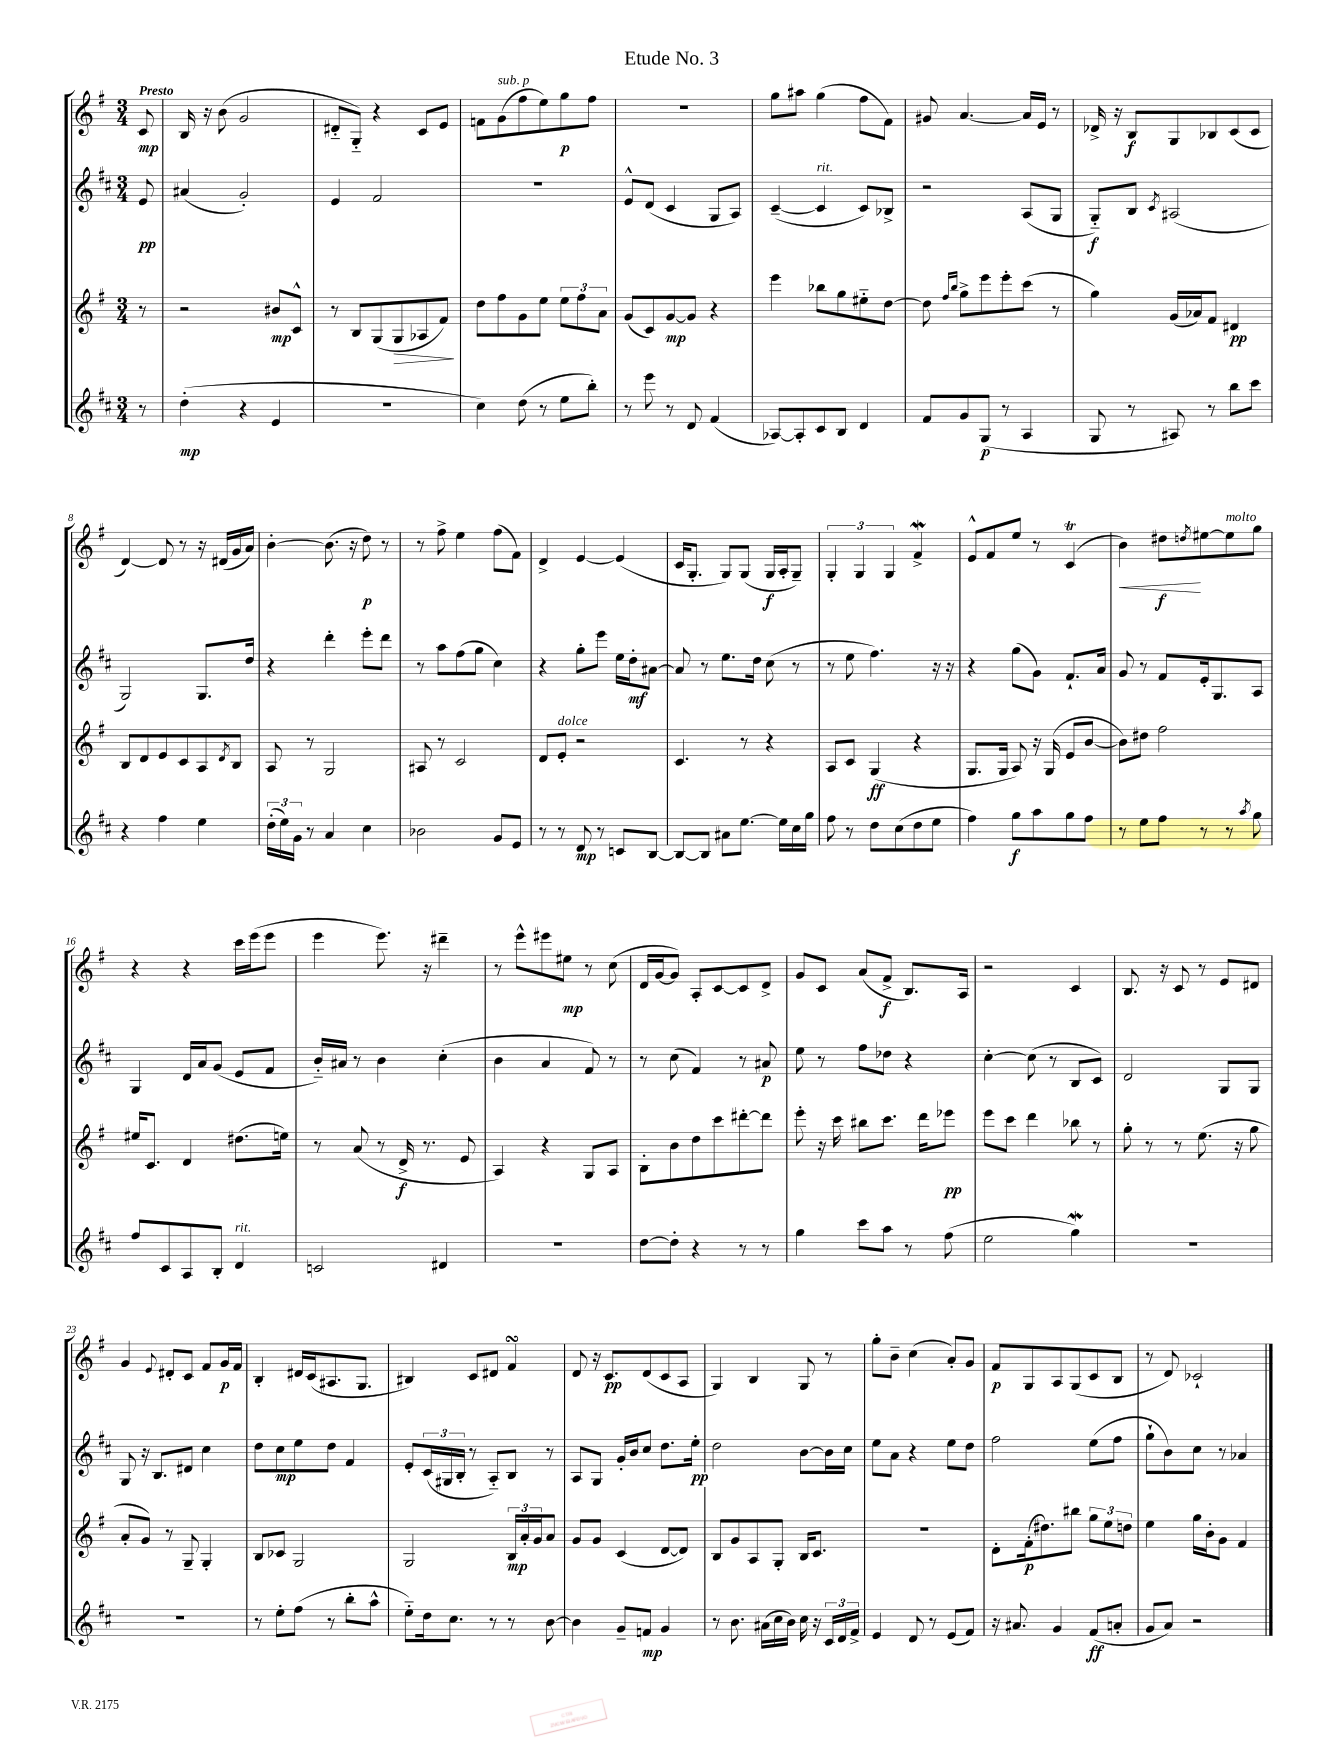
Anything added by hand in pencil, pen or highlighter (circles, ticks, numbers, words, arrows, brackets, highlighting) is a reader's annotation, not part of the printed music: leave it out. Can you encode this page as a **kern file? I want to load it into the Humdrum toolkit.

**kern	**kern	**kern	**kern
*staff4	*staff3	*staff2	*staff1
*clefG2	*clefG2	*clefG2	*clefG2
*k[f#c#]	*k[f#]	*k[f#c#]	*k[f#]
*M3/4	*M3/4	*M3/4	*M3/4
8r	8r	8e	8c
=	=	=	=
(4dd'	2r	(4a#	16B
.	.	.	16r
.	.	.	(8b
4r	.	2g')	2g
4e	8b#	.	.
.	8c^^	.	.
=	=	=	=
2.r	8r	4e	8d#'~
.	8B	.	8G'~)
.	(8G	2f#	4r
.	8G	.	.
.	8A-	.	8c
.	8f#)	.	8e
=	=	=	=
4cc#)	8dd	2.r	8f
.	8ff#	.	(8g
(8dd	8g	.	8ff#
8r	8ee	.	8ee)
8ee	12ee	.	8gg
.	12ff#	.	.
8bb')	.	.	8ff#
.	12a	.	.
=	=	=	=
8r	(8g	8e^^	2.r
8eee	8c)	(8d	.
8r	[8g	4c#	.
8d	8g]	.	.
(4f#	4r	8G	.
.	.	8A)	.
=	=	=	=
[8A-)	4eee	([4c#~	8gg
8A-']	.	.	8aa#
8c#	8bb-	4c#]	(4gg
8B	8gg	.	.
4d	8ee#'~	8c#)	8ff#
.	[8dd	8B-^	8f#)
=	=	=	=
8f#	8dd]	2r	8g#
.	16qqff#	.	.
.	16qqbb	.	.
8g	8gg^	.	[4.a
(8G	8eee	.	.
8r	8eee'	.	.
4A	(8ccc	(8A	16a]
.	.	.	16e
.	8r	8G	8r
=	=	=	=
8G	4gg)	8G'~)	16d-^
.	.	.	16r
8r	.	8B	8B
.	.	8qc#	.
8A#)	(16g	(2A#	8G
.	16a-)	.	.
8r	8f#	.	8B-
8bb	4d#	.	(8c
8ccc#	.	.	8c
=	=	=	=
4r	8B	2G)	[4d)
.	8d	.	.
4ff#	8e	.	8d]
.	8c	.	8r
4ee	8A	8.G	16r
.	.	.	(16d#
.	8qd	.	.
.	8B	.	16g
.	.	16dd	16a)
=	=	=	=
(24dd'	8A	4r	[4b'
24ee)	.	.	.
24g	.	.	.
8r	8r	.	.
4a	2G	4ddd'	(8.b]
.	.	.	16r
4cc#	.	8eee'	8dd)
.	.	8ddd	8r
=	=	=	=
2b-	8A#	8r	8r
.	8r	8aa	8ff#^
.	2c	(8ff#	4ee
.	.	8gg	.
8g	.	4cc#)	(8ff#
8e	.	.	8f#)
=	=	=	=
8r	8d	4r	4d^
8r	8e'	.	.
8d	2r	8gg'	[4e
8r	.	8eee	.
8c	.	16ee	(4e]
.	.	16dd'	.
[8B	.	[8a#	.
=	=	=	=
8B_	4.c	8a#]	16c
.	.	.	8.G'
8B]	.	8r	.
8a#	.	8.ee	8G)
[8.ee	8r	.	(8G
.	.	16dd	.
.	4r	(8cc#	16G
16ee]	.	.	16A'
16cc#	.	8r	8G~)
16gg	.	.	.
=	=	=	=
8ff#	8A	8r	6G'
8r	8c	8ee	.
.	.	.	6G
8dd	(4G	4.ff#)	.
.	.	.	6G
(8cc#	.	.	.
8dd	4r	.	4f#^
8ee	.	16r	.
.	.	16r	.
=	=	=	=
4ff#)	8.G	4r	8e^^
.	.	.	8f#
.	16G	.	.
8gg	8A)	(8gg	8ee
8aa	16r	8g)	8r
.	(16G	.	.
8gg	8e	8.f#`	(4c
8ff#	[8b	.	.
.	.	16a	.
=	=	=	=
8r	8b])	8g	4b)
8ee	8dd#	8r	.
8ff#	2ff#	8f#	8dd#
.	.	.	8qdd
8r	.	16e'	[8ee#
.	.	8.G	.
8r	.	.	8ee#]
8qaa	.	.	.
8gg	.	8A	8gg
=	=	=	=
8ff#	16ee#	4G	4r
.	8.c	.	.
8c#	.	.	.
8A	4d	16d	4r
.	.	16a	.
8B'	.	(8g	.
4d	(8.dd#	8e	16ccc
.	.	.	(16eee
.	.	8f#	8eee
.	16ee)	.	.
=	=	=	=
2c	8r	16b'~)	4eee
.	.	16a#	.
.	(8a	8r	.
.	8r	4b	8.eee)
.	16d^	.	.
.	8.r	.	16r
4d#	.	(4cc#'	4ddd#~
.	8e	.	.
=	=	=	=
2.r	4A)	4b	8r
.	.	.	8eee^^
.	4r	4a	8eee#
.	.	.	8ee#
.	8G	8f#)	8r
.	8A	8r	(8cc
=	=	=	=
[8dd	8B'	8r	16d
.	.	.	[16g
8dd']	8b	(8cc#	8g])
4r	8dd	4f#)	8A'
.	8ccc	.	[8c
8r	[8ddd#'	8r	8c]
8r	8ddd#]	8a#	8d^
=	=	=	=
4gg	8eee'	8ee	8g
.	16r	8r	8c
.	16ccc	.	.
8ccc#	8bb#	8ff#	(8a
8aa	8.ccc	8dd-	8f#^
8r	.	4r	8.B)
.	16ddd	.	.
(8ff#	8eee-	.	.
.	.	.	16A
=	=	=	=
2ee	8eee	[4cc#'	2r
.	8ccc	.	.
.	4ddd	(8cc#]	.
.	.	8r	.
4gg)	8bb-	8B	4c
.	8r	8c#)	.
=	=	=	=
2.r	8gg'	2d	8.B
.	8r	.	.
.	.	.	16r
.	8r	.	8c
.	(8.ee	.	8r
.	.	8G	8e
.	16r	.	.
.	8gg	8G	8d#
=	=	=	=
2.r	8a'	8G	4g
.	8g)	16r	.
.	.	8.B	.
.	.	.	8qqe
.	8r	.	8d#'
.	8G~	8d#	8c
.	4G'	4cc#	8f#
.	.	.	16g
.	.	.	16f#
=	=	=	=
8r	8B	8dd	4B'
8ee'	8c-	8cc#	.
(8ff#	2G	8ee	16d#
.	.	.	(16c
8r	.	8dd	8.A#
8bb'	.	4f#	.
.	.	.	8.G
8aa^^	.	.	.
=	=	=	=
8ee'~)	2G	8e'	4B#)
16dd	.	(24c#	.
.	.	24G#	.
8.cc#	.	.	.
.	.	24B'	.
.	.	8r	8c
8r	.	8A'~)	8d#
8r	24B	8B	4f#
.	24a'	.	.
.	24g	.	.
[8b	8a	8r	.
=	=	=	=
4b]	8g	8A	8d
.	8g	8G	16r
.	.	.	8.c
8g~	(4c	16g'	.
.	.	16b	.
8f	.	8cc#	(8d
4g	[8d	8.dd	8c
.	8d])	.	8A
.	.	16ee'	.
=	=	=	=
8r	8B	2dd	4G)
8.b	8g	.	.
.	8A	.	4B
(16a#	.	.	.
16cc#	8G'	.	.
16b)	.	.	.
16cc#	16B	[8b	8G
16r	8.c	.	.
24c#	.	16b]	8r
24d	.	.	.
.	.	16cc#	.
24f#^	.	.	.
=	=	=	=
4e	2.r	8ee	8gg'
.	.	8a	8b~
8d	.	4r	(4cc
8r	.	.	.
(8e	.	8ee	8a')
8f#)	.	8dd	8g
=	=	=	=
16r	8d'	2ff#	8f#
8.a#	.	.	.
.	(16f#'	.	8G
.	8.dd#)	.	.
4g	.	.	8A
.	8bb#	.	(8G
(8f#	12gg	(8ee	8c
.	12ee	.	.
8a'	.	8ff#	8B
.	12dd	.	.
=	=	=	=
8g	4ee	8gg`	8r
8a)	.	8b)	8d)
2r	16gg	8cc#	2c-`
.	16b'	.	.
.	8g	8r	.
.	4f#	4a-	.
==	==	==	==
*-	*-	*-	*-
